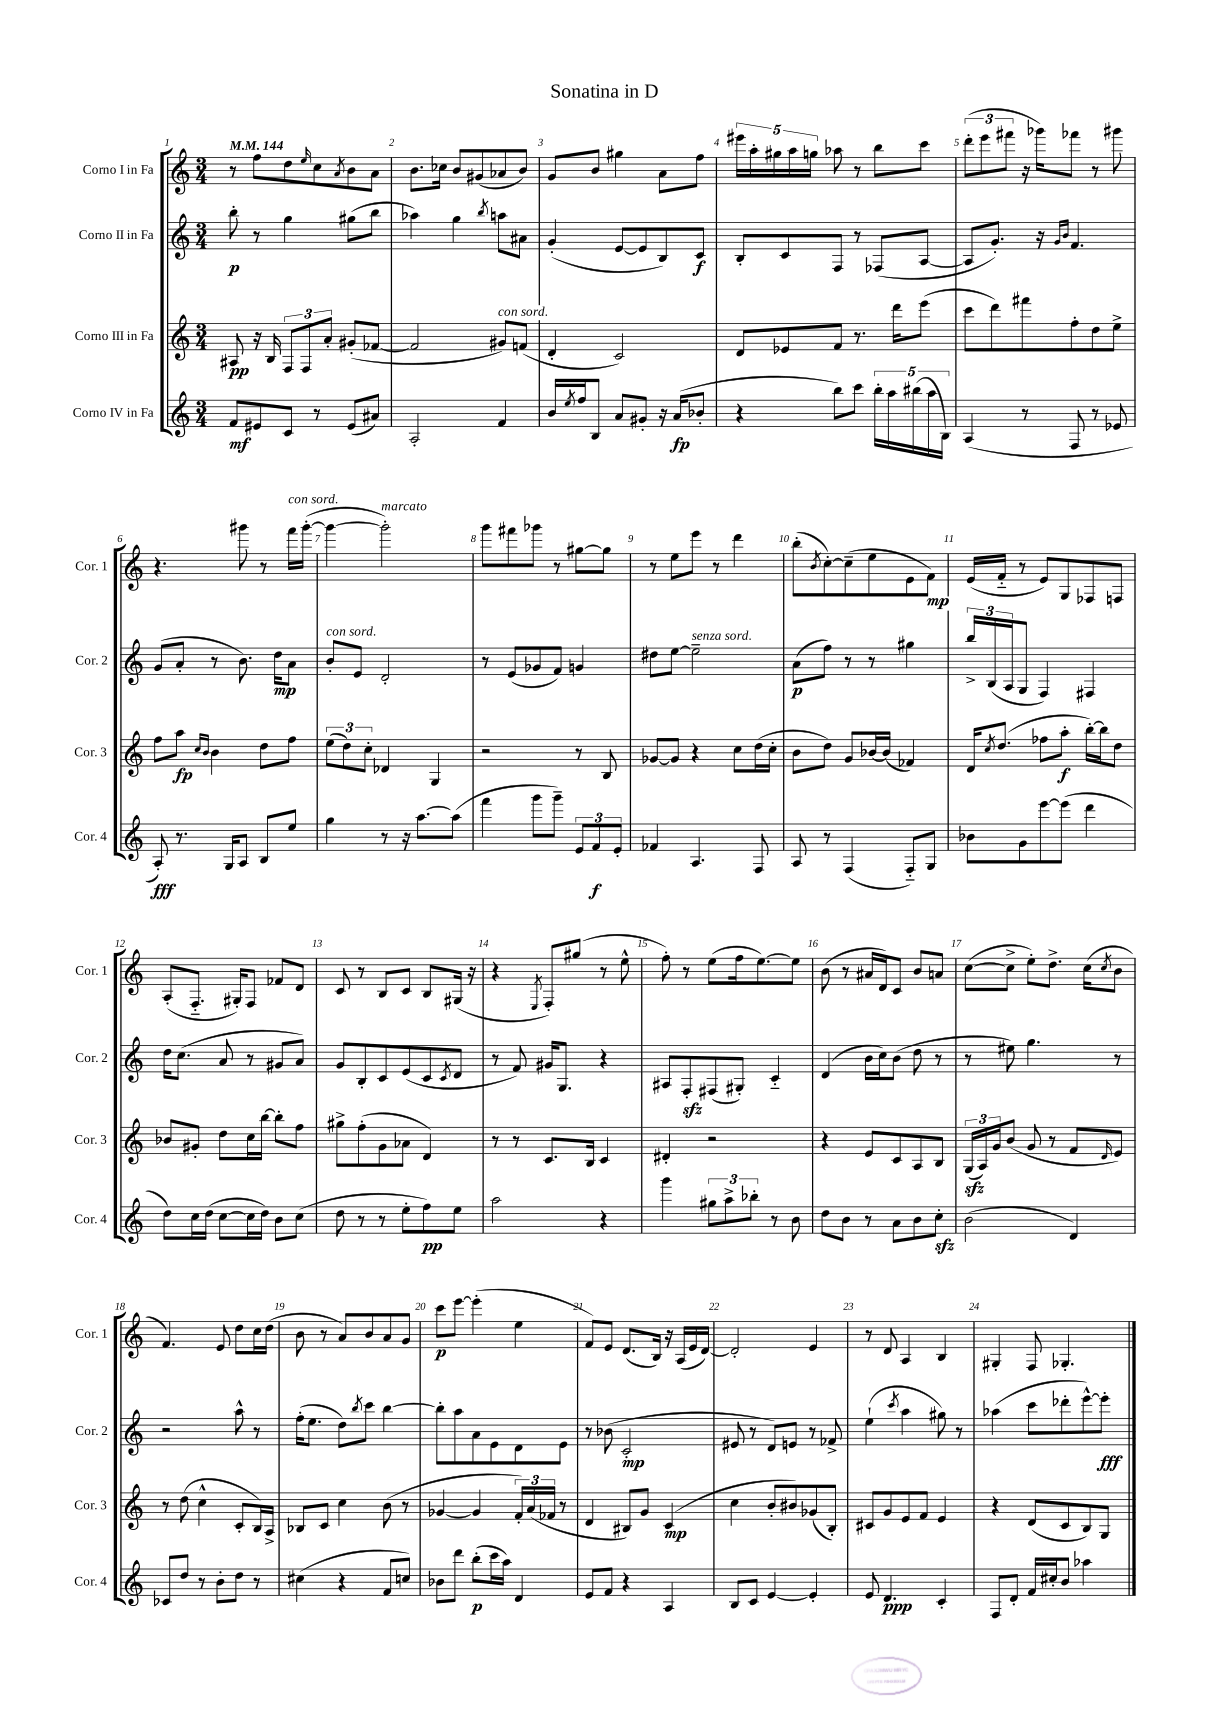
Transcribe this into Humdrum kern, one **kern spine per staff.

**kern	**dynam	**kern	**dynam	**kern	**dynam	**kern	**dynam
*part4	*part4	*part3	*part3	*part2	*part2	*part1	*part1
*staff4	*staff4	*staff3	*staff3	*staff2	*staff2	*staff1	*staff1
*I"Corno IV in Fa	*	*I"Corno III in Fa	*	*I"Corno II in Fa	*	*I"Corno I in Fa	*
*I'Cor. 4	*	*I'Cor. 3	*	*I'Cor. 2	*	*I'Cor. 1	*
*clefG2	*	*clefG2	*	*clefG2	*	*clefG2	*
*k[]	*	*k[]	*	*k[]	*	*k[]	*
*M3/4	*	*M3/4	*	*M3/4	*	*M3/4	*
*MM144	*	*MM144	*	*MM144	*	*MM144	*
=1	=1	=1	=1	=1	=1	=1	=1
8f/L	mf	8A#X/	pp	8bb'\	p	8r	.
8e#X/	.	16r	.	8r	.	8ff\L	.
.	.	16B/	.	.	.	.	.
8c/J	.	12F/L	.	4gg\	.	8dd\	.
.	.	12F/	.	.	.	.	.
.	.	.	.	.	.	16qqee/	.
8r	.	.	.	.	.	8cc\	.
.	.	12a'/J	.	.	.	.	.
.	.	.	.	.	.	8qa/	.
(8e#/L	.	(8g#X'/L	.	(8gg#X\L	.	8b\	.
8a#X/J)	.	[8f-X/J	.	8bb\J	.	8a\J	.
=2	=2	=2	=2	=2	=2	=2	=2
2A'/	.	2f-/]	.	4aa-X\)	.	8.b\L	.
.	.	.	.	.	.	16cc-X\Jk	.
.	.	.	.	4gg\	.	8b/L	.
.	.	.	.	.	.	(8g#X/	.
.	.	.	.	8qbb/	.	.	.
!	!	!LO:TX:a:i:t=con sord.	!	!	!	!	!
4f/	.	8g#X/L)	.	8aan\L	.	8a-X/	.
.	.	(8fn/J	.	8a#X\J	.	8b/J)	.
=3	=3	=3	=3	=3	=3	=3	=3
16b/LL	.	4d'/	.	(4g'/	.	8g/L	.
8qee/	.	.	.	.	.	.	.
16ff/J	.	.	.	.	.	.	.
8B/J	.	.	.	.	.	8b/J	.
8a/L	.	2c/)	.	[8e/L	.	4gg#X\	.
8g#X'/J	.	.	.	8e/]	.	.	.
16r	.	.	.	8B/)	.	8a\L	.
(16a/KL	fp	.	.	.	.	.	.
8b-X'/J	.	.	.	8c/J	f	8ff\J	.
=4	=4	=4	=4	=4	=4	=4	=4
4r	.	8d/L	.	8B'/L	.	20eee#X\LL	.
.	.	.	.	.	.	20aa'\	.
.	.	.	.	.	.	20gg#X\	.
.	.	8e-X/	.	8c/	.	.	.
.	.	.	.	.	.	20aa\	.
.	.	.	.	.	.	20ggn\JJ	.
8bb\L)	.	8f/J	.	8F/J	.	8aa-X\	.
8ccc\J	.	8.r	.	8r	.	8r	.
20bb'\LL	.	.	.	(8F-X/L	.	8bb\L	.
20aa\	.	.	.	.	.	.	.
.	.	16ddd\KL	.	.	.	.	.
(20bb#X\	.	.	.	.	.	.	.
.	.	(8eee\J	.	[8A/J	.	8ccc\J	.
20aa\	.	.	.	.	.	.	.
20B\JJ)	.	.	.	.	.	.	.
=5	=5	=5	=5	=5	=5	=5	=5
(4A/	.	8ccc\L	.	8A/L]	.	(12ddd'\L	.
.	.	.	.	.	.	12eee\	.
.	.	8ddd\)	.	8.g'/J)	.	.	.
.	.	.	.	.	.	12fff#X\J	.
8r	.	8fff#X\	.	.	.	16r	.
.	.	.	.	16r	.	16ggg-X\KL)	.
.	.	.	.	16qqg/LL	.	.	.
.	.	.	.	16qqb/JJ	.	.	.
8F/	.	8ff'\	.	4.f/	.	8fff-X\J	.
8r	.	8dd\	.	.	.	8r	.
8e-X/	.	8ee^\J	.	.	.	8ggg#X\	.
!!LO:LB:g=z
=6	=6	=6	=6	=6	=6	=6	=6
8A'/)	fff	8ff\L	.	(8g/L	.	4.r	.
8.r	.	8aa\J	fp	8a'/J	.	.	.
.	.	16qqcc/LL	.	.	.	.	.
.	.	16qqb/JJ	.	.	.	.	.
.	.	4b\	.	8r	.	.	.
16G/KL	.	.	.	.	.	.	.
8A/J	.	.	.	8.b\)	.	8ggg#X\	.
8B/L	.	8dd\L	.	.	.	8r	.
.	.	.	.	16dd\KL	mp	.	.
!	!	!	!	!	!	!LO:TX:a:i:t=con sord.	!
8ee/J	.	8ff\J	.	8a\J	.	16fff\LL	.
.	.	.	.	.	.	([16ggg#'\JJ	.
=7	=7	=7	=7	=7	=7	=7	=7
!	!	!	!	!LO:TX:a:i:t=con sord.	!	!	!
4gg\	.	(12ee\L	.	8b'/L	.	4ggg#\_	.
.	.	12dd\)	.	.	.	.	.
.	.	.	.	8e/J	.	.	.
.	.	12cc'\J	.	.	.	.	.
!	!	!	!	!	!	!LO:TX:a:i:t=marcato	!
8r	.	4d-X/	.	2d'/	.	2ggg#'\])	.
16r	.	.	.	.	.	.	.
[8.aa\L	.	.	.	.	.	.	.
.	.	4G/	.	.	.	.	.
(8aa\J]	.	.	.	.	.	.	.
=8	=8	=8	=8	=8	=8	=8	=8
4fff\	.	2r	.	8r	.	8ggg\L	.
.	.	.	.	(8e/L	.	8fff#X\	.
8ggg\L	.	.	.	8g-X/	.	8ggg-X\J	.
8ggg~\J)	.	.	.	8f/J)	.	8r	.
12e/L	.	8r	.	4gn/	.	[8gg#X\L	.
12f/	f	.	.	.	.	.	.
.	.	8B/	.	.	.	8gg#\J]	.
12e'/J	.	.	.	.	.	.	.
=9	=9	=9	=9	=9	=9	=9	=9
4f-X/	.	[8g-X/L	.	8dd#X\L	.	8r	.
.	.	8g-/J]	.	[8ee\J	.	8ee\L	.
!	!	!	!	!LO:TX:a:i:t=senza sord.	!	!	!
4.A/	.	4r	.	2ee~\]	.	8eee\J	.
.	.	.	.	.	.	8r	.
.	.	8cc\L	.	.	.	4ddd\	.
8F/	.	(16dd\L	.	.	.	.	.
.	.	16cc'\JJ	.	.	.	.	.
=10	=10	=10	=10	=10	=10	=10	=10
8A/	.	8b\L	.	(8a\L	p	(8bb'\L	.
.	.	.	.	.	.	8qb/	.
8r	.	8dd\J)	.	8ff\J)	.	[8cc'\)	.
(4F/	.	8g/L	.	8r	.	(8cc~\]	.
.	.	[16b-X/L	.	8r	.	8ee\	.
.	.	(16b-/JJ]	.	.	.	.	.
8F/L)	.	4f-X/)	.	4gg#X\	.	8e\	.
8G/J	.	.	.	.	.	8f\J)	mp
=11	=11	=11	=11	=11	=11	=11	=11
8b-X\L	.	16d/KL	.	24bb^/LL	.	(16e/LL	.
.	.	.	.	(24B/	.	.	.
.	.	8qcc/	.	.	.	.	.
.	.	(8.dd/J	.	.	.	16f/JJ	.
.	.	.	.	24A/J	.	.	.
8g\	.	.	.	8G/J	.	8r	.
[8eee\	.	8ff-X\L	.	4F/)	.	8e/L)	.
(8eee\J]	.	8aa'\J	f	.	.	8G/	.
4ddd\	.	[16bb'\LL)	.	4F#X/	.	8F-X/	.
.	.	16bb\J]	.	.	.	.	.
.	.	8dd\J	.	.	.	8Fn/J	.
!!LO:LB:g=z
=12	=12	=12	=12	=12	=12	=12	=12
8dd\L)	.	8b-X/L	.	16dd\KL	.	(8A'/L	.
.	.	.	.	(8.cc\J	.	.	.
16cc\L	.	8g#X'/J	.	.	.	8.F/J	.
(16dd\JJ	.	.	.	.	.	.	.
[8cc\L	.	8dd\L	.	8a/	.	.	.
.	.	.	.	.	.	16G#X'/KL)	.
16cc\L]	.	16cc\L	.	8r	.	8F/J	.
16dd\JJ)	.	[16bb\JJ	.	.	.	.	.
8b\L	.	8bb'\L]	.	8g#X/L	.	8f-X/L	.
(8cc\J	.	8ff\J	.	8a/J)	.	8d/J	.
=13	=13	=13	=13	=13	=13	=13	=13
8dd\	.	8gg#X^\L	.	8g/L	.	8c/	.
8r	.	(8ff'\	.	8B'/	.	8r	.
8r	.	8g\	.	8c/	.	8B/L	.
8ee'\L	.	8a-X\J	.	(8e/	.	8c/J	.
8ff\)	pp	4d/)	.	8c/	.	8B/L	.
.	.	.	.	8qc/	.	.	.
8ee\J	.	.	.	8d/J	.	(16G#X/Jk	.
.	.	.	.	.	.	16r	.
=14	=14	=14	=14	=14	=14	=14	=14
2aa\	.	8r	.	8r	.	4r	.
.	.	8r	.	8f/)	.	.	.
.	.	.	.	.	.	8qE/	.
.	.	8.c/L	.	16g#X/KL	.	8F'/L)	.
.	.	.	.	8.G/J	.	.	.
.	.	.	.	.	.	(8gg#X/J	.
.	.	16B/Jk	.	.	.	.	.
4r	.	4c/	.	4r	.	8r	.
.	.	.	.	.	.	8ee^^\	.
=15	=15	=15	=15	=15	=15	=15	=15
4ggg\	.	4d#X'/	.	8A#X/L	.	8ff'\)	.
.	.	.	.	8Fzz'/	.	8r	.
12gg#X\L	.	2r	.	(8F#X/	.	(8ee\L	.
12aa^\	.	.	.	.	.	.	.
.	.	.	.	8G#X'/J)	.	16ff\k	.
12bb-X'\J	.	.	.	.	.	.	.
.	.	.	.	.	.	[8.ee\)	.
8r	.	.	.	4c/	.	.	.
8b\	.	.	.	.	.	8ee\J]	.
=16	=16	=16	=16	=16	=16	=16	=16
8dd\L	.	4r	.	(4d/	.	(8b\	.
8b\J	.	.	.	.	.	8r	.
8r	.	8e/L	.	16b\LL	.	16a#X/LL	.
.	.	.	.	16cc\J)	.	16d/J)	.
8a\L	.	8c/	.	(8b\J	.	8c/J	.
8b\	.	8A/	.	8dd\	.	8b/L	.
8cczz'\J	.	8B/J	.	8r	.	8an/J	.
=17	=17	=17	=17	=17	=17	=17	=17
(2b\	.	(24Gzz/LL	.	8r	.	([8cc\L	.
.	.	24A/)	.	.	.	.	.
.	.	24g/J	.	.	.	.	.
.	.	(8b/J	.	8ee#X\)	.	8cc^\J]	.
.	.	8g/	.	4.gg\	.	8ee'\L)	.
.	.	8r	.	.	.	8.dd^\J	.
4d/)	.	8f/L	.	.	.	.	.
.	.	.	.	.	.	(16cc\KL	.
.	.	16qqd/	.	.	.	8qcc/	.
.	.	8e/J)	.	8r	.	8b\J	.
!!LO:LB:g=z
=18	=18	=18	=18	=18	=18	=18	=18
8c-X/L	.	8r	.	2r	.	4.f/)	.
8dd/J	.	(8dd\	.	.	.	.	.
8r	.	4cc^^\	.	.	.	.	.
8b'\L	.	.	.	.	.	8e/	.
8dd\J	.	8c'/L	.	8aa^^\	.	8dd\L	.
8r	.	16B/L)	.	8r	.	16cc\L	.
.	.	16A^/JJ	.	.	.	(16dd\JJ	.
=19	=19	=19	=19	=19	=19	=19	=19
(4cc#X\	.	8B-X/L	.	(16ff'\KL	.	8b\	.
.	.	.	.	8.ee\J	.	.	.
.	.	8c/J	.	.	.	8r	.
4r	.	4cc\	.	8dd\L)	.	8a/L)	.
.	.	.	.	8qbb/	.	.	.
.	.	.	.	8ccc\J	.	8b/	.
8f/L	.	(8b\	.	[4bb\	.	8a/	.
8ccn/J)	.	8r	.	.	.	8g/J	.
=20	=20	=20	=20	=20	=20	=20	=20
8b-X\L	.	[4g-X/	.	8bb'\L]	.	8ccc\L	p
8ddd\J	.	.	.	8aa\	.	[8eee\J	.
(8bb'\L	p	4g-/]	.	8a\	.	(4eee'\]	.
16ccc\L	.	.	.	8e\	.	.	.
16aa\JJ)	.	.	.	.	.	.	.
4d/	.	24f'/LL)	.	8d\	.	4ee\	.
.	.	(24a/	.	.	.	.	.
.	.	24f-X/JJ	.	.	.	.	.
.	.	8r	.	8e\J	.	.	.
=21	=21	=21	=21	=21	=21	=21	=21
8e/L	.	4d/	.	8r	.	8f/L)	.
8f/J	.	.	.	(8b-X\	.	8e/J	.
4r	.	8B#X/L)	.	2c'/	mp	(8.d/L	.
.	.	8g/J	.	.	.	.	.
.	.	.	.	.	.	16B/Jk)	.
4A/	.	(4c/	mp	.	.	16r	.
.	.	.	.	.	.	(16A/LL	.
.	.	.	.	.	.	16e/	.
.	.	.	.	.	.	[16d/JJ)	.
=22	=22	=22	=22	=22	=22	=22	=22
8B/L	.	4cc\	.	8e#X/	.	2d'/]	.
8c/J	.	.	.	8r	.	.	.
[4e/	.	8b'/L	.	8d/L)	.	.	.
.	.	8b#X/)	.	8en/J	.	.	.
4e'/]	.	(8g-X/	.	8r	.	4e/	.
.	.	8B'/J)	.	8f-X^/	.	.	.
=23	=23	=23	=23	=23	=23	=23	=23
8e/	.	8c#X/L	.	(4ee`\	.	8r	.
4.d/	ppp	8g/	.	.	.	8d/	.
.	.	.	.	8qccc/	.	.	.
.	.	8e/	.	4aa\	.	4A/	.
.	.	8f/J	.	.	.	.	.
4c'/	.	4e/	.	8gg#X\)	.	4B/	.
.	.	.	.	8r	.	.	.
=24	=24	=24	=24	=24	=24	=24	=24
8F/L	.	4r	.	(4aa-X\	.	4G#X'/	.
8d'/J	.	.	.	.	.	.	.
16f/LL	.	(8d/L	.	8ccc\L	.	8F/	.
16cc#X'/J	.	.	.	.	.	.	.
8b/J	.	8c/	.	8ddd-X'\	.	4.G-X'/	.
4aa-X\	.	8B/)	.	[8eee^^\)	.	.	.
.	.	8G/J	.	8eee'\J]	fff	.	.
==	==	==	==	==	==	==	==
*-	*-	*-	*-	*-	*-	*-	*-
